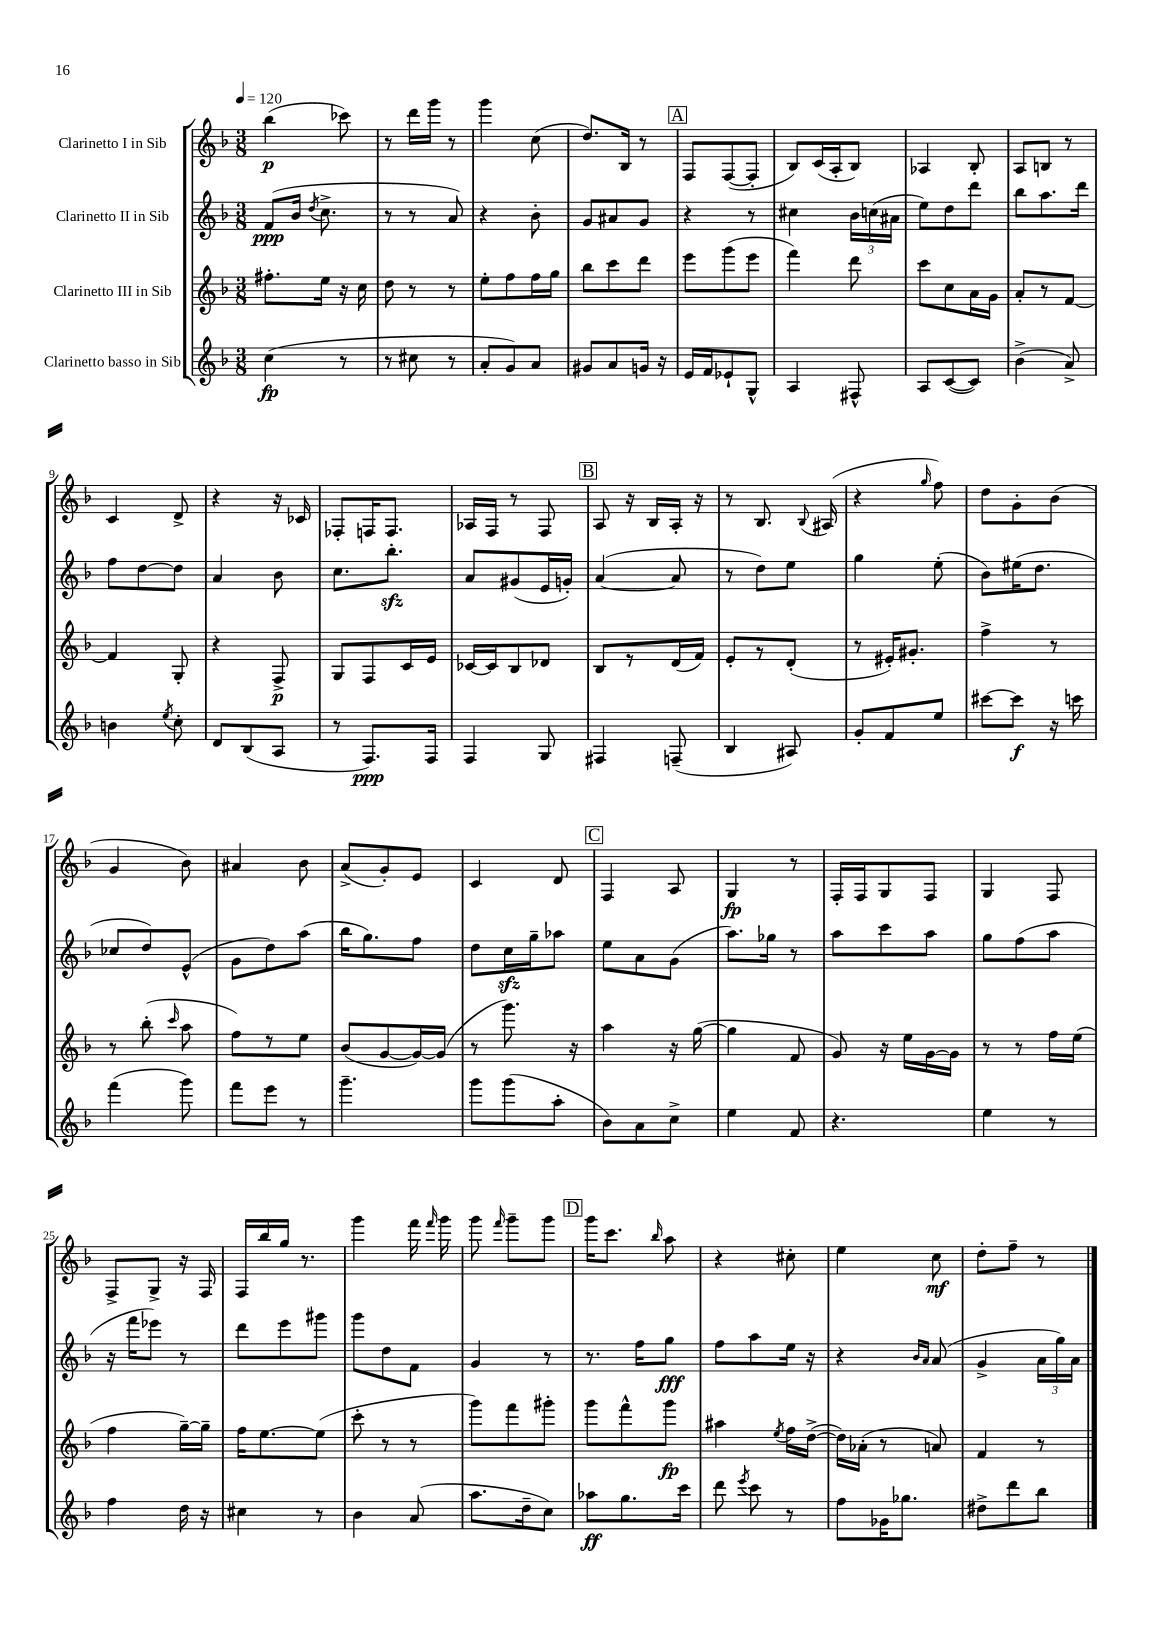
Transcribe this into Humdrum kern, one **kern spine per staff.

**kern	**kern	**kern	**kern
*staff4	*staff3	*staff2	*staff1
*clefG2	*clefG2	*clefG2	*clefG2
*k[b-]	*k[b-]	*k[b-]	*k[b-]
*M3/8	*M3/8	*M3/8	*M3/8
*MM120	*MM120	*MM120	*MM120
(4cc	8.ff#'	(8f	(4bb-
.	.	16b-	.
.	.	8qdd	.
.	16ee	8.cc^	.
8r	16r	.	8ccc-)
.	16cc	.	.
=	=	=	=
8r	8dd	8r	8r
8cc#	8r	8r	16ddd
.	.	.	16ggg
8r	8r	8a)	8r
=	=	=	=
8a'	8ee'	4r	4ggg
8g)	8ff	.	.
8a	16ff	8b-'	(8cc
.	16gg	.	.
=	=	=	=
8g#	8bb-	8g	8.dd)
8a	8ccc	8a#	.
.	.	.	16B-
16g	8ddd	8g	8r
16r	.	.	.
=	=	=	=
16e	8eee	4r	8F
16f	.	.	.
8e-`	(8ggg	.	([8F
8G^^	8eee	8r	8F']
=	=	=	=
4A	4fff)	4cc#	8B-)
.	.	.	(16c
.	.	.	16A'
8F#^^	8ddd	24b-	8B-)
.	.	(24cc	.
.	.	24a#	.
=	=	=	=
8A	8ccc	8ee)	4A-
([8c	8cc	8dd	.
8c])	16a	8ddd	8B-'
.	16g	.	.
=	=	=	=
(4b-^	8a'	8bb-	8A
.	8r	8.aa	8B
8a^)	[8f	.	8r
.	.	16ddd	.
=	=	=	=
4b	4f]	8ff	4c
.	.	[8dd	.
8qee	.	.	.
8cc'	8G'	8dd]	8d^
=	=	=	=
8d	4r	4a	4r
(8B-	.	.	.
8A	8F^	8b-	16r
.	.	.	16c-
=	=	=	=
8r	8G	8.cc	8F-'
8.F)	8F	.	16F
.	.	8.bb-'	8.F
.	16c	.	.
16F	16e	.	.
=	=	=	=
4F	[16c-	8a	16A-
.	16c-]	.	16F
.	8B-	(8g#	8r
8G	8d-	16e	8F
.	.	16g')	.
=	=	=	=
4F#	8B-	([4a	8A
.	8r	.	16r
.	.	.	16B-
(8F~	(16d	8a]	16A'
.	16f)	.	16r
=	=	=	=
4B-	8e'	8r	8r
.	8r	8dd)	8.B-
8A#)	(8d'	8ee	.
.	.	.	8qqB-
.	.	.	(16A#
=	=	=	=
8g'	8r	4gg	4r
8f	16e#')	.	.
.	8.g#'	.	.
.	.	.	16qqgg
8ee	.	(8ee'	8ff)
=	=	=	=
[8ccc#	4ff^	8b-)	8dd
8ccc#]	.	(16ee#	8g'
.	.	8.dd	.
16r	8r	.	(8b-
16ccc	.	.	.
=	=	=	=
(4fff	8r	8cc-	4g
.	(8bb-'	8dd)	.
.	16qqccc	.	.
8ggg)	8aa	(8e^^	8b-)
=	=	=	=
8fff	8ff)	8g	4a#
8eee	8r	8dd)	.
8r	8ee	(8aa	8b-
=	=	=	=
4.ggg~	(8b-	16bb-	(8a^
.	.	8.gg)	.
.	[8g	.	8g')
.	16g_)	8ff	8e
.	(16g]	.	.
=	=	=	=
8ggg	8r	8dd	4c
(8ggg	8.ggg)	16cc	.
.	.	16gg~	.
8aa'	.	8aa-	8d
.	16r	.	.
=	=	=	=
8b-)	4aa	8ee	4F
8a	.	8a	.
8cc^	16r	(8g	8A
.	([16gg	.	.
=	=	=	=
4ee	4gg]	8.aa)	4G
.	.	16gg-	.
8f	8f	8r	8r
=	=	=	=
4.r	8g)	8aa	16F'
.	.	.	16F
.	16r	8ccc	8G
.	16ee	.	.
.	[16g	8aa	8F
.	16g]	.	.
=	=	=	=
4ee	8r	8gg	4G
.	8r	(8ff	.
8r	16ff	8aa	8F
.	(16ee	.	.
=	=	=	=
4ff	4ff	16r	8F^
.	.	16fff	.
.	.	8eee-)	8G^
16dd	[16gg~)	8r	16r
16r	16gg~]	.	16F
=	=	=	=
4cc#	16ff	8ddd	16F
.	[8.ee	.	16bb-
.	.	8eee	16gg
.	.	.	8.r
8r	(8ee]	8ggg#	.
=	=	=	=
4b-	8ccc'	8ggg	4ggg
.	8r	8dd	.
(8a	8r	8f	16fff
.	.	.	16qqfff
.	.	.	16ggg
=	=	=	=
8.aa	8ggg)	4g	8ggg
.	.	.	16qqfff
.	8fff	.	8ggg~
16dd~	.	.	.
8cc)	8ggg#'	8r	8ggg
=	=	=	=
8aa-	8ggg	8.r	16ggg
.	.	.	8.ccc
8.gg	8fff^^	.	.
.	.	16ff	.
.	.	.	16qqbb-
.	8ggg	8gg	8aa
16ccc	.	.	.
=	=	=	=
8ddd	4aa#	8ff	4r
8qeee	.	.	.
8ccc	.	8aa	.
.	8qee	.	.
8r	16ff	16ee	8cc#'
.	([16dd^	16r	.
=	=	=	=
8ff	16dd])	4r	4ee
.	(16a-'	.	.
16g-	8r	.	.
8.gg-	.	.	.
.	.	16qqb-	.
.	.	16qqa	.
.	8a)	(8a	8cc
=	=	=	=
8dd#^	4f	4g^	8dd'
8ddd	.	.	8ff~
8bb-	8r	24a	8r
.	.	24gg)	.
.	.	24a	.
==	==	==	==
*-	*-	*-	*-
